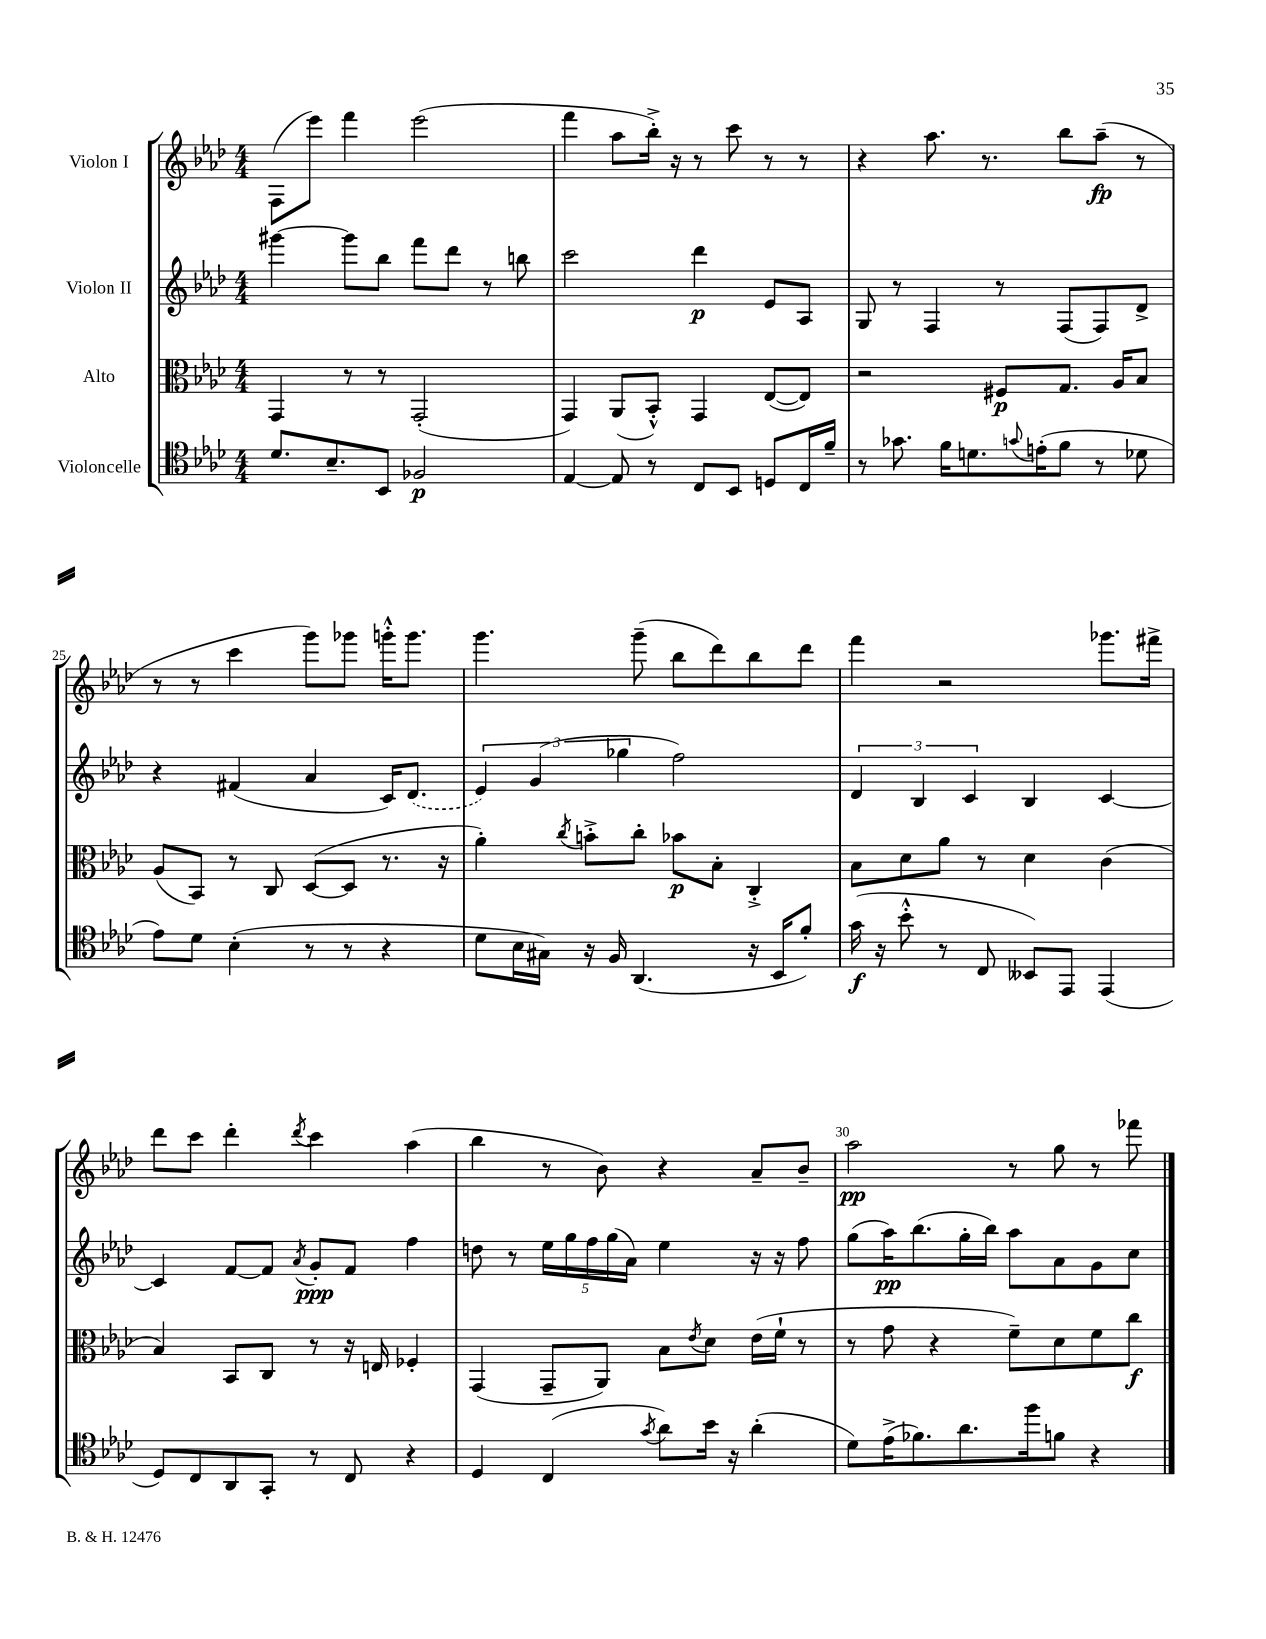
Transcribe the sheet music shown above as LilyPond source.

<<
\new StaffGroup <<
\new Staff = "s0" \with { instrumentName = "Violon I" } {
    \clef treble \key aes \major \numericTimeSignature \time 4/4
    f8( ees'''8) f'''4 ees'''2( |
    f'''4 aes''8 bes''16-.->) r16 r8 c'''8 r8 r8 |
    r4 aes''8. r8. bes''8 aes''8--\fp( r8 |
    r8 r8 c'''4 g'''8) ges'''8 g'''16-.-^ g'''8. |
    g'''4. g'''8--( bes''8 des'''8) bes''8 des'''8 |
    f'''4 r2 ges'''8. fis'''16-> |
    des'''8 c'''8 des'''4-. \acciaccatura { des'''8 } c'''4 aes''4( |
    bes''4 r8 bes'8) r4 aes'8-- bes'8-- |
    aes''2\pp r8 g''8 r8 fes'''8 \bar "|." |
}
\new Staff = "s1" \with { instrumentName = "Violon II" } {
    \clef treble \key aes \major \numericTimeSignature \time 4/4
    gis'''4~ gis'''8 bes''8 f'''8 des'''8 r8 b''8 |
    c'''2 des'''4\p ees'8 aes8 |
    g8 r8 f4 r8 f8( f8) des'8-> |
    r4 fis'4( aes'4 c'16) \once \slurDashed des'8.( |
    \tuplet 3/2 { ees'4) g'4( ges''4 } f''2) |
    \tuplet 3/2 { des'4 bes4 c'4 } bes4 c'4~ |
    c'4 f'8~ f'8 \acciaccatura { aes'8 } g'8-.\ppp f'8 f''4 |
    d''8 r8 \tuplet 5/4 { ees''16 g''16 f''16 g''16( aes'16) } ees''4 r16 r16 f''8 |
    g''8( aes''16\pp) bes''8.( g''16-. bes''16) aes''8 aes'8 g'8 c''8 \bar "|." |
}
\new Staff = "s2" \with { instrumentName = "Alto" } {
    \clef alto \key aes \major \numericTimeSignature \time 4/4
    g,4 r8 r8 g,2-.( |
    g,4) aes,8( bes,8-.-^) g,4 ees8~( ees8) |
    r2 fis8\p g8. aes16 bes8 |
    aes8( bes,8) r8 c8 des8~( des8 r8. r16 |
    aes'4-.) \acciaccatura { c''8 } b'8-.-> c''8-. bes'8\p bes8-. c4-.-> |
    bes8 des'8 aes'8 r8 des'4 c'4( |
    bes4) bes,8 c8 r8 r16 e16 fes4-. |
    g,4( g,8-- aes,8) bes8 \acciaccatura { ees'8 } des'8 ees'16( f'16-! r8 |
    r8 g'8 r4 f'8--) des'8 f'8 c''8\f \bar "|." |
}
\new Staff = "s3" \with { instrumentName = "Violoncelle" } {
    \clef tenor \key aes \major \numericTimeSignature \time 4/4
    des'8. bes8.-- bes,8 fes2\p |
    ees4~ ees8 r8 c8 bes,8 d8 c16 f'16-- |
    r8 ges'8. f'16 d'8. \appoggiatura { g'8 } e'16-.( f'8 r8 des'8 |
    ees'8) des'8 bes4-.( r8 r8 r4 |
    des'8 bes16 gis16) r16 f16 aes,4.( r16 bes,16 f'8-.) |
    g'16\f( r16 bes'8-.-^ r8 c8 beses,8) ees,8 ees,4( |
    des8) c8 aes,8 g,8-. r8 c8 r4 |
    des4 c4( \acciaccatura { g'8 } aes'8) bes'16 r16 aes'4-.( |
    des'8) ees'16->( fes'8.) aes'8. f''16 f'8 r4 \bar "|." |
}
>>
>>
\layout { \context { \Score currentBarNumber = #22 \override BarNumber.break-visibility = ##(#f #t #t) barNumberVisibility = #(every-nth-bar-number-visible 5) } }
